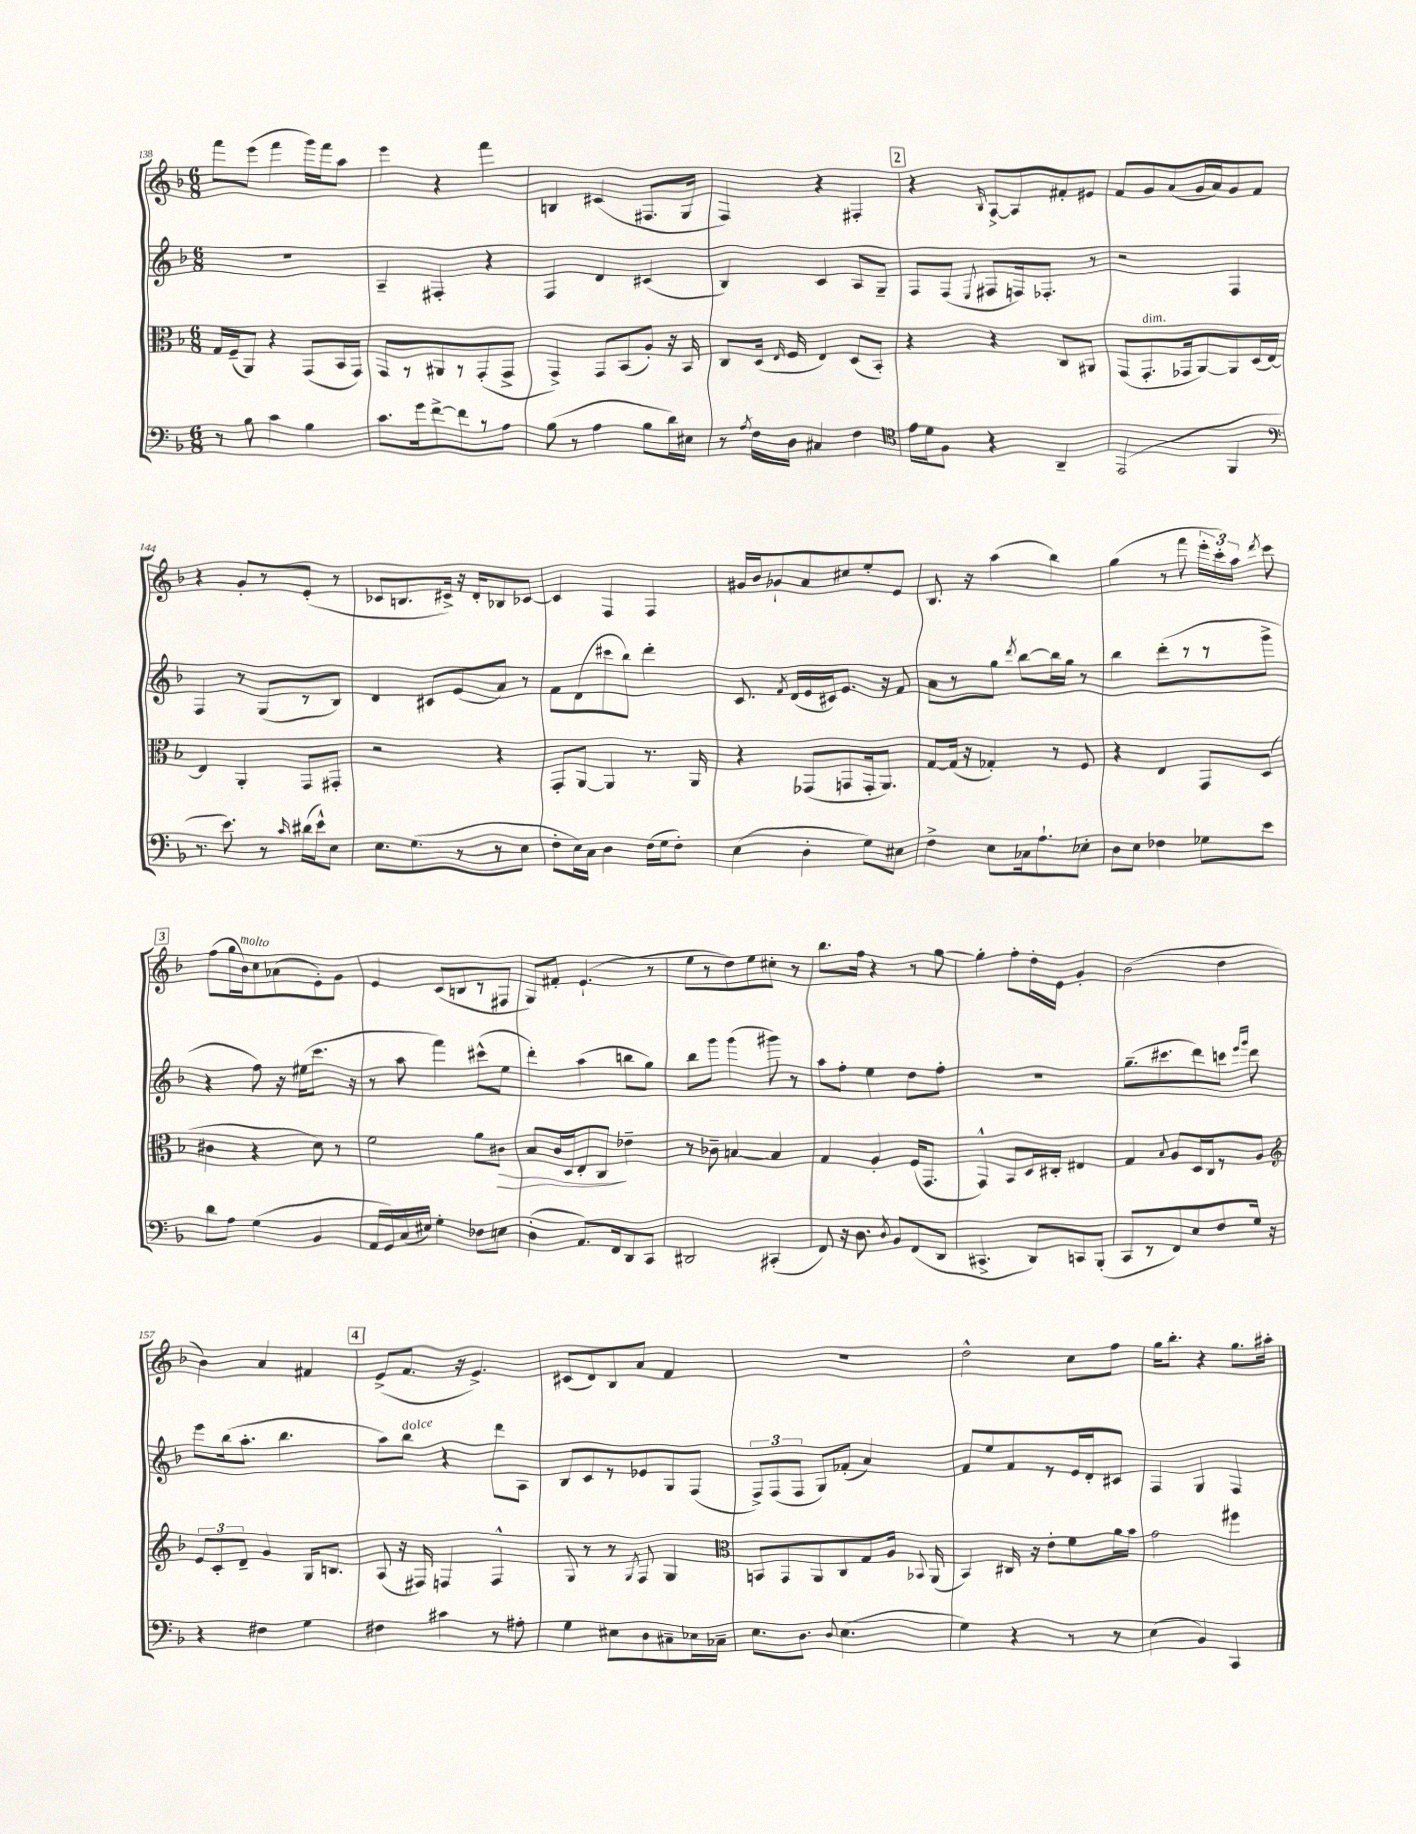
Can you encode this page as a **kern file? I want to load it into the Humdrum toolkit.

**kern	**kern	**kern	**kern
*staff4	*staff3	*staff2	*staff1
*clefF4	*clefC3	*clefG2	*clefG2
*k[b-]	*k[b-]	*k[b-]	*k[b-]
*M6/8	*M6/8	*M6/8	*M6/8
8r	16G	2.r	8fff
.	(16F~	.	.
8B-	8AA)	.	(8eee
4c	4r	.	4fff
4B-	(8GG	.	16ggg)
.	.	.	16fff
.	16BB-	.	8aa
.	16GG)	.	.
=	=	=	=
8.c	8GG	4A~	4eee
.	8r	.	.
16g	.	.	.
[8f^	8AA#	4F#'	4r
8f]	8r	.	.
8r	(8GG'	4r	4fff
8A	8GG^	.	.
=	=	=	=
(8B-	4GG^)	4F	4B
8r	.	.	.
4A	8GG	4d	(4c#
.	(8BB-	.	.
8B-	8A')	(4c#	8.F#
16d)	16r	.	.
16E#	16BB-	.	16G
=	=	=	=
8r	8C	4B-)	4F)
8qA	.	.	.
16F	(16D	.	.
.	16qqE	.	.
16D	16F	.	.
4C#	4E)	4c	4r
4F	(8D	8A	4F#'
.	8BB-')	8G~	.
=	=	=	=
*clefC4	*	*	*
16e	4r	8F	4r
16d	.	.	.
8F	.	(8F	.
.	.	8qqE	16qqB-
4r	4r	8F#	[8A^
.	.	16F)	8A]
.	.	8.F-'	.
4AA~	8C	.	8f#'
.	8AA#	8r	8e#
=	=	=	=
(2EE	(8GG	2r	8f
.	8.GG'	.	8g
.	.	.	(8a
.	16GG-	.	.
.	[8AA)	.	16g
.	.	.	16a)
4FF	8AA]	4F	8g
.	(16D	.	8f
.	[16E)	.	.
=	=	=	=
*clefF4	*	*	*
8.r	4E]	4F	4r
8.e)	.	.	.
.	4AA'	8r	8g'
8r	.	(8G	8r
16qqc	.	.	.
(16d#	8GG	8r	(8e'
16e^^)	.	.	.
8E	8GG#'	8B-)	8r
=	=	=	=
8.E	2r	4d	8c-
.	.	.	8.B
(8.G	.	.	.
.	.	8c#	.
.	.	.	16c#^)
8r	.	(8e	16r
.	.	.	16d'
8r	4r	8a)	8B-
8E	.	8r	[8c-
=	=	=	=
8F'	8GG'	8f	4c-]
16E)	[8AA	(8d	.
16C	.	.	.
4D	4AA]	8ccc#	4F
.	.	8bb-)	.
(16F	8.r	4ddd'	4F
16G	.	.	.
8F')	.	.	.
.	16AA	.	.
=	=	=	=
(4E	4r	8.c	16g#
.	.	.	16b-
.	.	.	8g-`
.	.	8qf	.
.	.	(16d	.
4D'	(8GG-	16e	8a
.	.	16c#)	.
.	8GG	8.e	8cc#
8G)	16GG'	.	8ee'
.	8.AA)	16r	.
8E#	.	8f	8e
=	=	=	=
4F^	[8G	8a	8.B-
.	(16G]	8r	.
.	16r	.	16r
8E	4G-')	8gg	(4aa
.	.	8qddd	.
16C-	.	[8bb-	.
8.A`	.	.	.
.	8r	16bb-]	4bb-)
.	.	16gg	.
8E-'	8F	8r	.
=	=	=	=
8D	4r	4bb-	(4gg
8E	.	.	.
4F-	4E	(8ddd'	8r
.	.	8r	8fff
8G-	8GG	8r	24eee'
.	.	.	24ccc')
.	.	.	24aa
.	.	.	8qddd
8e	(8D	8ggg^	8ccc
=	=	=	=
8d	4c#	4r	(8ff
8A	.	.	16gg
.	.	.	16b-)
(4G	4r	8ff)	8cc
.	.	16r	(8a-
.	.	(16ee#	.
4BB-	8d)	8.ccc	8e')
.	8r	.	8g
.	.	16r	.
=	=	=	=
16AA	2f	8r	4e
16GG)	.	.	.
(16C	.	8aa	.
16E#)	.	.	.
4G'	.	4fff)	(8c
.	.	.	8B
8F-	8a	(8ccc#^^	8r
8E	8c#	8ee	8F#
=	=	=	=
(4D'	8B-	4ddd')	8G)
.	16c	.	8f#'
.	16D	.	.
8.AA)	8E'	(4aa	(4.e`
.	8C	.	.
16FF	.	.	.
8DD	4e-~	8bb	.
8CC	.	8gg)	8r
=	=	=	=
2DD#	8r	8bb-	8ee
.	8c-~	8ggg	8r
.	[4B	(4ggg	8dd)
.	.	.	8ee
(4CC#'	4B]	8ggg#)	8cc#'
.	.	8r	8r
=	=	=	=
8FF)	4G	8aa	8.bb-
16r	.	8ff'	.
8.D	.	.	16ff
.	4A'	4ee	4r
8qD	.	.	.
8BB-	.	.	.
(8FF	(16F	8dd	8r
.	8.GG	.	.
8DD	.	8ff'	[8gg
=	=	=	=
4.CC#^	4GG^^)	2.r	4gg']
.	8BB-	.	8ff'
8DD)	16D	.	16dd'
.	16C#'	.	16e
8CC	4E#	.	4g'
(8BBB-'	.	.	.
=	=	=	=
8CC	4G	(8.gg~	(2b-
8r	.	.	.
.	.	8.ccc#	.
.	8qqB-	.	.
8FF)	8A	.	.
8E	16D	8ddd)	.
.	16C	.	.
8F	8r	8ccc	4dd
.	.	16qqeee	.
.	.	16qqggg	.
16G	8A	8ddd	.
16r	.	.	.
=	=	=	=
*	*clefG2	*	*
4r	12e	8eee	4b-)
.	12c'	.	.
.	.	(16bb-	.
.	12d~	.	.
.	.	8.aa'	.
4F#	4g	.	4a
.	.	4.bb-	.
4G	16G	.	4f#
.	8.B	.	.
=	=	=	=
4F#	(8A	8aa)	(8e^
.	16r	8bb-	8.f
.	16F#)	.	.
4c#	4F	4r	.
.	.	.	16r
.	.	.	4.e^)
8r	4F^^	8ddd	.
8A#'	.	8A	.
=	=	=	=
4G	8G	8B-	(8c#
.	8r	8c	8d)
8E#	8r	8r	8B-
.	8qG	.	.
8D	8F	8e-	8a
8C#~	4G	8G	4f
16E-	.	(8F	.
16C-~	.	.	.
=	=	=	=
*	*clefC3	*	*
8.E	8BB	12F^)	2.r
.	.	(12F	.
.	8GG	.	.
.	.	12F	.
8.D	.	.	.
.	8AA	8G)	.
8qqD	.	.	.
(4.E	8C	(8f-'	.
.	8G	4a)	.
.	16A	.	.
.	8qqBB-	.	.
.	(16AA	.	.
=	=	=	=
4G)	4BB-)	8f	2dd^^
.	.	8ee	.
4r	16C#	8f	.
.	16r	.	.
.	8e'	8r	.
8r	8f	16e	8cc
.	.	16d'	.
8r	16a	8c#	8ff
.	16b-	.	.
=	=	=	=
(4E	2g	4F	16gg
.	.	.	8.bb-'
4BB-)	.	4G	4r
4CC	4ff#	4F	8.gg
.	.	.	16aa#'
==	==	==	==
*-	*-	*-	*-
